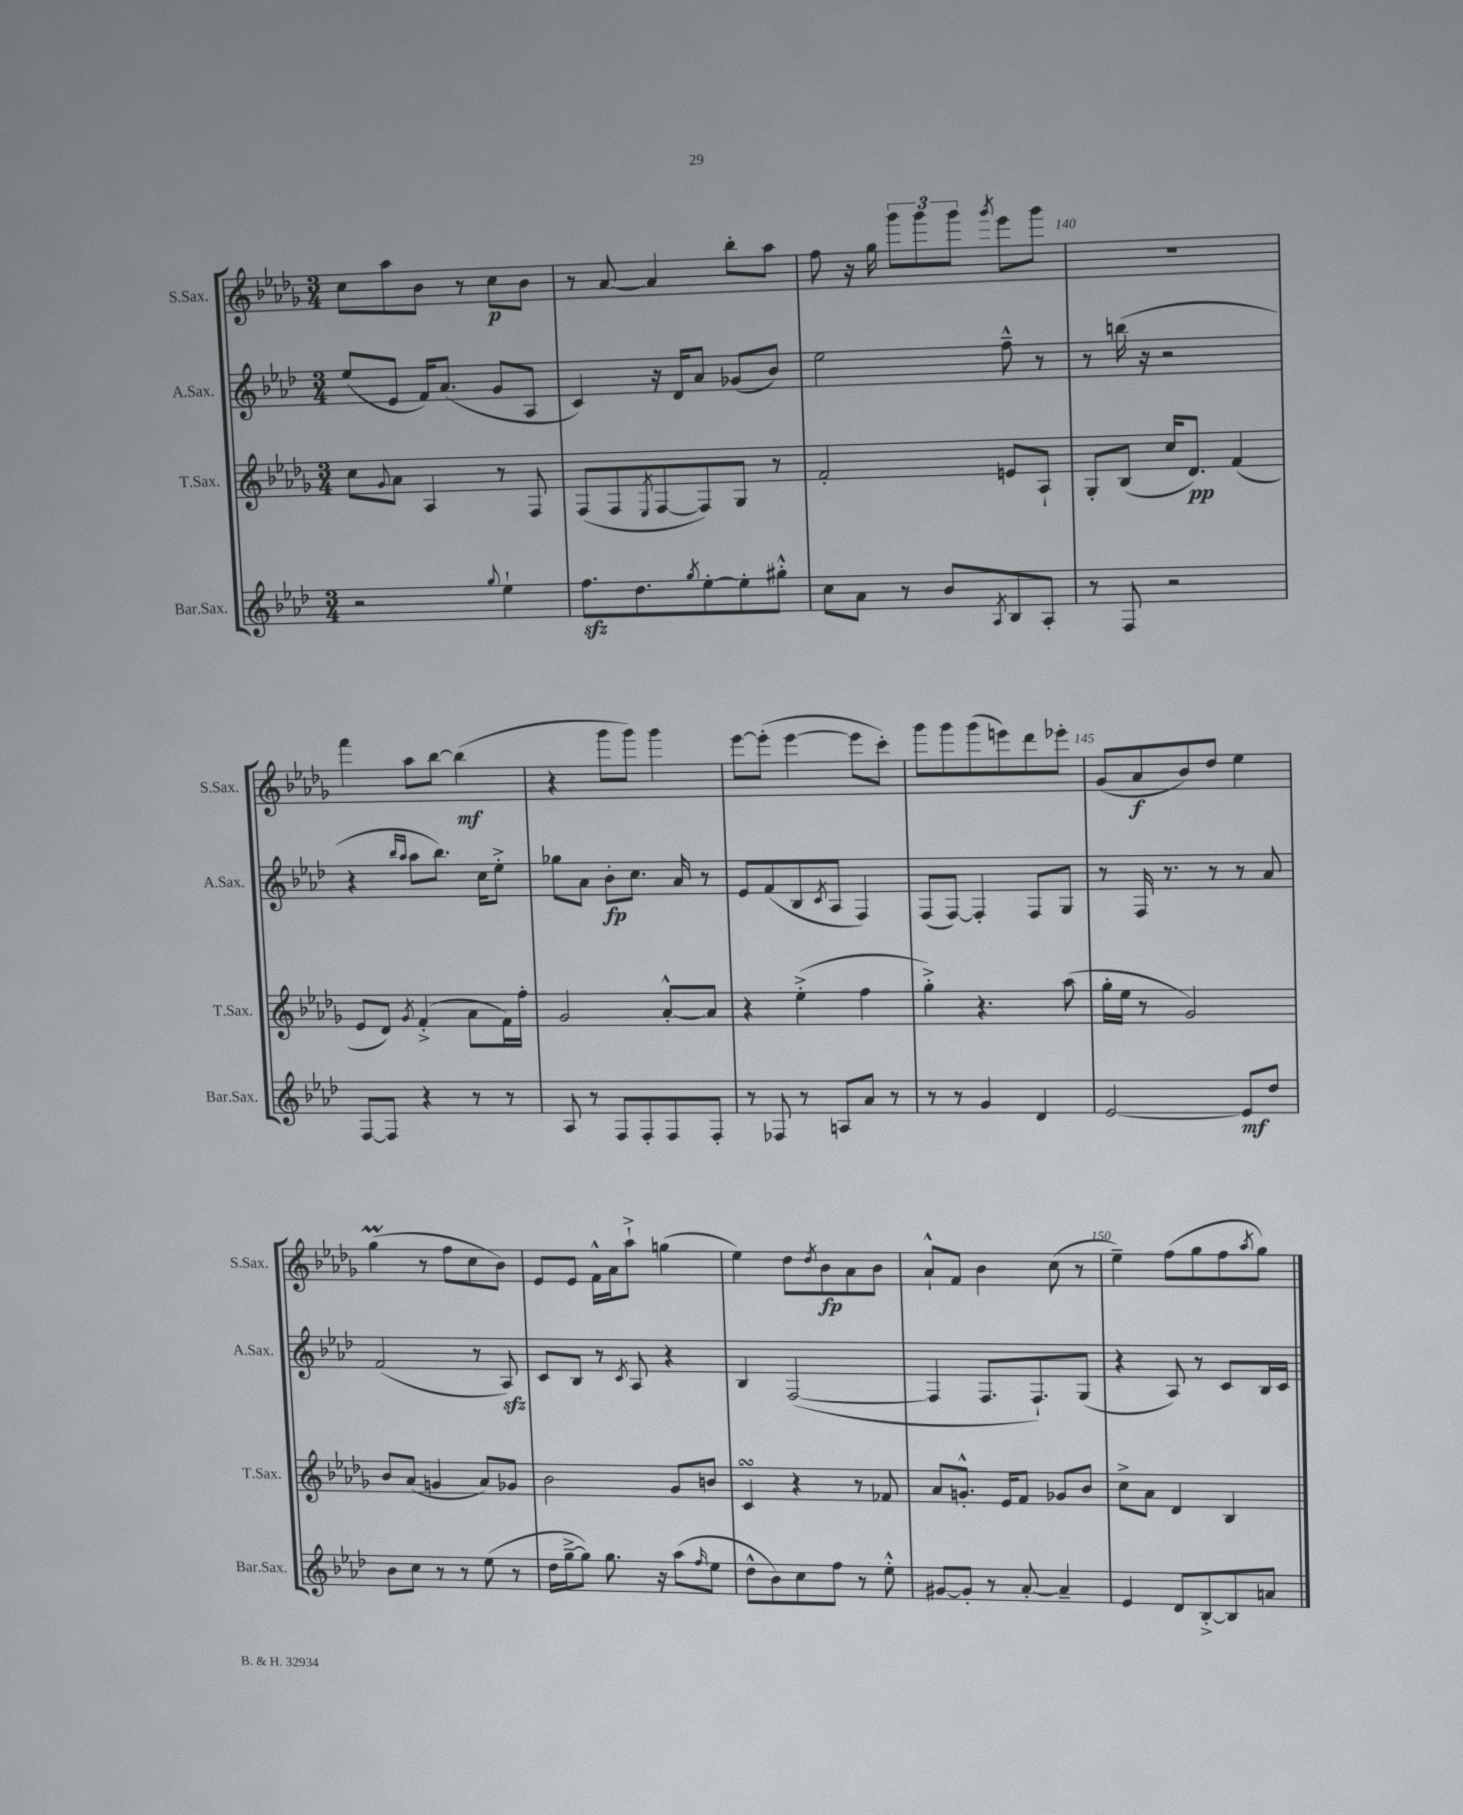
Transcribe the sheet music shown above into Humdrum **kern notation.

**kern	**dynam	**kern	**dynam	**kern	**dynam	**kern	**dynam
*part4	*part4	*part3	*part3	*part2	*part2	*part1	*part1
*staff4	*staff4	*staff3	*staff3	*staff2	*staff2	*staff1	*staff1
*I"Bar.Sax.	*	*I"T.Sax.	*	*I"A.Sax.	*	*I"S.Sax.	*
*I'Bar.Sax.	*	*I'T.Sax.	*	*I'A.Sax.	*	*I'S.Sax.	*
*clefG2	*	*clefG2	*	*clefG2	*	*clefG2	*
*k[b-e-a-d-]	*	*k[b-e-a-d-g-]	*	*k[b-e-a-d-]	*	*k[b-e-a-d-g-]	*
*M3/4	*	*M3/4	*	*M3/4	*	*M3/4	*
=137	=137	=137	=137	=137	=137	=137	=137
2r	.	8cc\L	.	(8ee-/L	.	8cc\L	.
.	.	8qqg-/	.	.	.	.	.
.	.	8a-\J	.	8e-/J	.	8aa-\	.
.	.	4A-/	.	16f/KL)	.	8b-\J	.
.	.	.	.	(8.a-/J	.	.	.
.	.	.	.	.	.	8r	.
8qqgg/	.	.	.	.	.	.	.
4ee-`\	.	8r	.	8g/L	.	8cc\L	p
.	.	8F/	.	8A-/J	.	8b-\J	.
=138	=138	=138	=138	=138	=138	=138	=138
8.ffzz\L	.	(8F/L	.	4c/)	.	8r	.
.	.	8F/	.	.	.	[8a-/	.
8.dd-\	.	.	.	.	.	.	.
.	.	8qE-/	.	.	.	.	.
.	.	[8F/	.	16r	.	4a-/]	.
.	.	.	.	16d-/KL	.	.	.
8qgg/	.	.	.	.	.	.	.
[8ee-'\	.	8F/])	.	8a-/J	.	.	.
8ee-'\]	.	8G-/J	.	(8g-X/L	.	8bb-'\L	.
8gg#X'^^\J	.	8r	.	8b-/J)	.	8aa-\J	.
=139	=139	=139	=139	=139	=139	=139	=139
8cc\L	.	2f'/	.	2ee-\	.	8ff\	.
8a-\J	.	.	.	.	.	16r	.
.	.	.	.	.	.	16gg-\	.
8r	.	.	.	.	.	12ggg-\L	.
.	.	.	.	.	.	12ggg-\	.
8b-/L	.	.	.	.	.	.	.
.	.	.	.	.	.	12ggg-\J	.
8qA-/	.	.	.	.	.	8qggg-/	.
8B-/	.	8en/L	.	8ff~^^\	.	8eee-\L	.
8A-'/J	.	8A-`/J	.	8r	.	8ggg-\J	.
=140	=140	=140	=140	=140	=140	=140	=140
8r	.	8G-'/L	.	8r	.	2.r	.
8F/	.	(8B-/J	.	(16bbn\	.	.	.
.	.	.	.	16r	.	.	.
2r	.	16cc/KL	.	2r	.	.	.
.	.	8.d-/J)	pp	.	.	.	.
.	.	(4f/	.	.	.	.	.
!!LO:LB:g=z
=141	=141	=141	=141	=141	=141	=141	=141
[8F/L	.	8e-/L	.	4r	.	4fff\	.
8F/J]	.	8d-/J)	.	.	.	.	.
.	.	.	.	16qqbb-/LL	.	.	.
.	.	8qg-/	.	16qqaa-/JJ	.	.	.
4r	.	(4f'^/	.	8aa-\L	.	8aa-\L	.
.	.	.	.	8.bb-\J)	.	[8bb-\J	.
8r	.	8a-\L	.	.	.	(4bb-\]	mf
.	.	.	.	16cc\KL	.	.	.
8r	.	16f\L)	.	8ee-'^\J	.	.	.
.	.	16ff'\JJ	.	.	.	.	.
=142	=142	=142	=142	=142	=142	=142	=142
8A-/	.	2g-/	.	8gg-X\L	.	4r	.
8r	.	.	.	8a-\J	.	.	.
8F/L	.	.	.	8b-'\L	fp	8ggg-\L	.
8F'/	.	.	.	8.cc\J	.	8ggg-\J)	.
8F/	.	[8a-'^^/L	.	.	.	4ggg-\	.
.	.	.	.	16a-/	.	.	.
8F'/J	.	8a-/J]	.	8r	.	.	.
=143	=143	=143	=143	=143	=143	=143	=143
8r	.	4r	.	8e-/L	.	[8eee-\L	.
8F-X/	.	.	.	(8f/	.	(8eee-'\J]	.
8r	.	(4ee-'^\	.	8B-/	.	[4eee-\	.
.	.	.	.	8qc/	.	.	.
8An/L	.	.	.	8A-/J	.	.	.
8a-/J	.	4ff\	.	4F/)	.	8eee-\L]	.
8r	.	.	.	.	.	8ccc'\J)	.
=144	=144	=144	=144	=144	=144	=144	=144
8r	.	4gg-'^\)	.	(8F/L	.	8ggg-\L	.
8r	.	.	.	[8F/J)	.	8ggg-\	.
4g/	.	4.r	.	4F'/]	.	(8ggg-\	.
.	.	.	.	.	.	8eeen\)	.
4d-/	.	.	.	8F/L	.	8ddd-\	.
.	.	(8aa-\	.	8G/J	.	8eee-X'\J	.
=145	=145	=145	=145	=145	=145	=145	=145
[2e-/	.	16gg-'\LL	.	8r	.	(8g-/L	.
.	.	16ee-\JJ	.	.	.	.	.
.	.	8r	.	16F/	.	8a-/	f
.	.	.	.	8.r	.	.	.
.	.	2g-/)	.	.	.	8b-/)	.
.	.	.	.	8r	.	8dd-/J	.
8e-/L]	mf	.	.	8r	.	4ee-\	.
8dd-/J	.	.	.	8a-/	.	.	.
!!LO:LB:g=z
=146	=146	=146	=146	=146	=146	=146	=146
8b-\L	.	8b-/L	.	(2f/	.	(4gg-M\	.
8cc\J	.	(8a-/J	.	.	.	.	.
8r	.	4gn/	.	.	.	8r	.
8r	.	.	.	.	.	8ff\L	.
(8ee-\	.	8a-/L)	.	8r	.	8cc\	.
8r	.	8g-X/J	.	8A-zz/)	.	8b-\J)	.
=147	=147	=147	=147	=147	=147	=147	=147
16dd-\LL	.	2b-\	.	8c/L	.	8e-/L	.
[16gg~^\J	.	.	.	.	.	.	.
8gg\J])	.	.	.	8B-/J	.	8e-/J	.
8.gg\	.	.	.	8r	.	16f^^\LL	.
.	.	.	.	.	.	16a-\J	.
.	.	.	.	8qc/	.	.	.
.	.	.	.	8A-/	.	8aa-`^\J	.
16r	.	.	.	.	.	.	.
(8aa-\L	.	8g-/L	.	4r	.	(4ggn\	.
16qqff/	.	.	.	.	.	.	.
8ee-\J	.	8bn/J	.	.	.	.	.
=148	=148	=148	=148	=148	=148	=148	=148
8dd-^^\L	.	4csSsS/	.	4B-/	.	4ee-\)	.
8b-\)	.	.	.	.	.	.	.
8cc\	.	4r	.	([2F/	.	8dd-\L	.
.	.	.	.	.	.	8qdd-/	.
8ff\J	.	.	.	.	.	8b-\	fp
8r	.	8r	.	.	.	8a-\	.
8ee-'^^\	.	8f-X/	.	.	.	8b-\J	.
=149	=149	=149	=149	=149	=149	=149	=149
[8g#X/L	.	8a-/L	.	4F/]	.	8a-`^^/L	.
8g#'/J]	.	8.gn'^^/J	.	.	.	8f/J	.
8r	.	.	.	8.F/L	.	4b-\	.
.	.	16e-/KL	.	.	.	.	.
[8a-'/	.	8f/J	.	.	.	.	.
.	.	.	.	8.F`/)	.	.	.
4a-~/]	.	8g-X/L	.	.	.	(8cc\	.
.	.	8b-/J	.	(8G/J	.	8r	.
=150	=150	=150	=150	=150	=150	=150	=150
4e-/	.	8cc^\L	.	4r	.	4ee-~\)	.
.	.	8a-\J	.	.	.	.	.
8d-/L	.	4d-/	.	8A-/)	.	(8ff\L	.
[8B-'^/	.	.	.	8r	.	8gg-\	.
8B-/]	.	4B-/	.	8c/L	.	8ff\	.
.	.	.	.	.	.	8qaa-/	.
8an/J	.	.	.	16B-/L	.	8gg-\J)	.
.	.	.	.	16c/JJ	.	.	.
==	==	==	==	==	==	==	==
*-	*-	*-	*-	*-	*-	*-	*-
